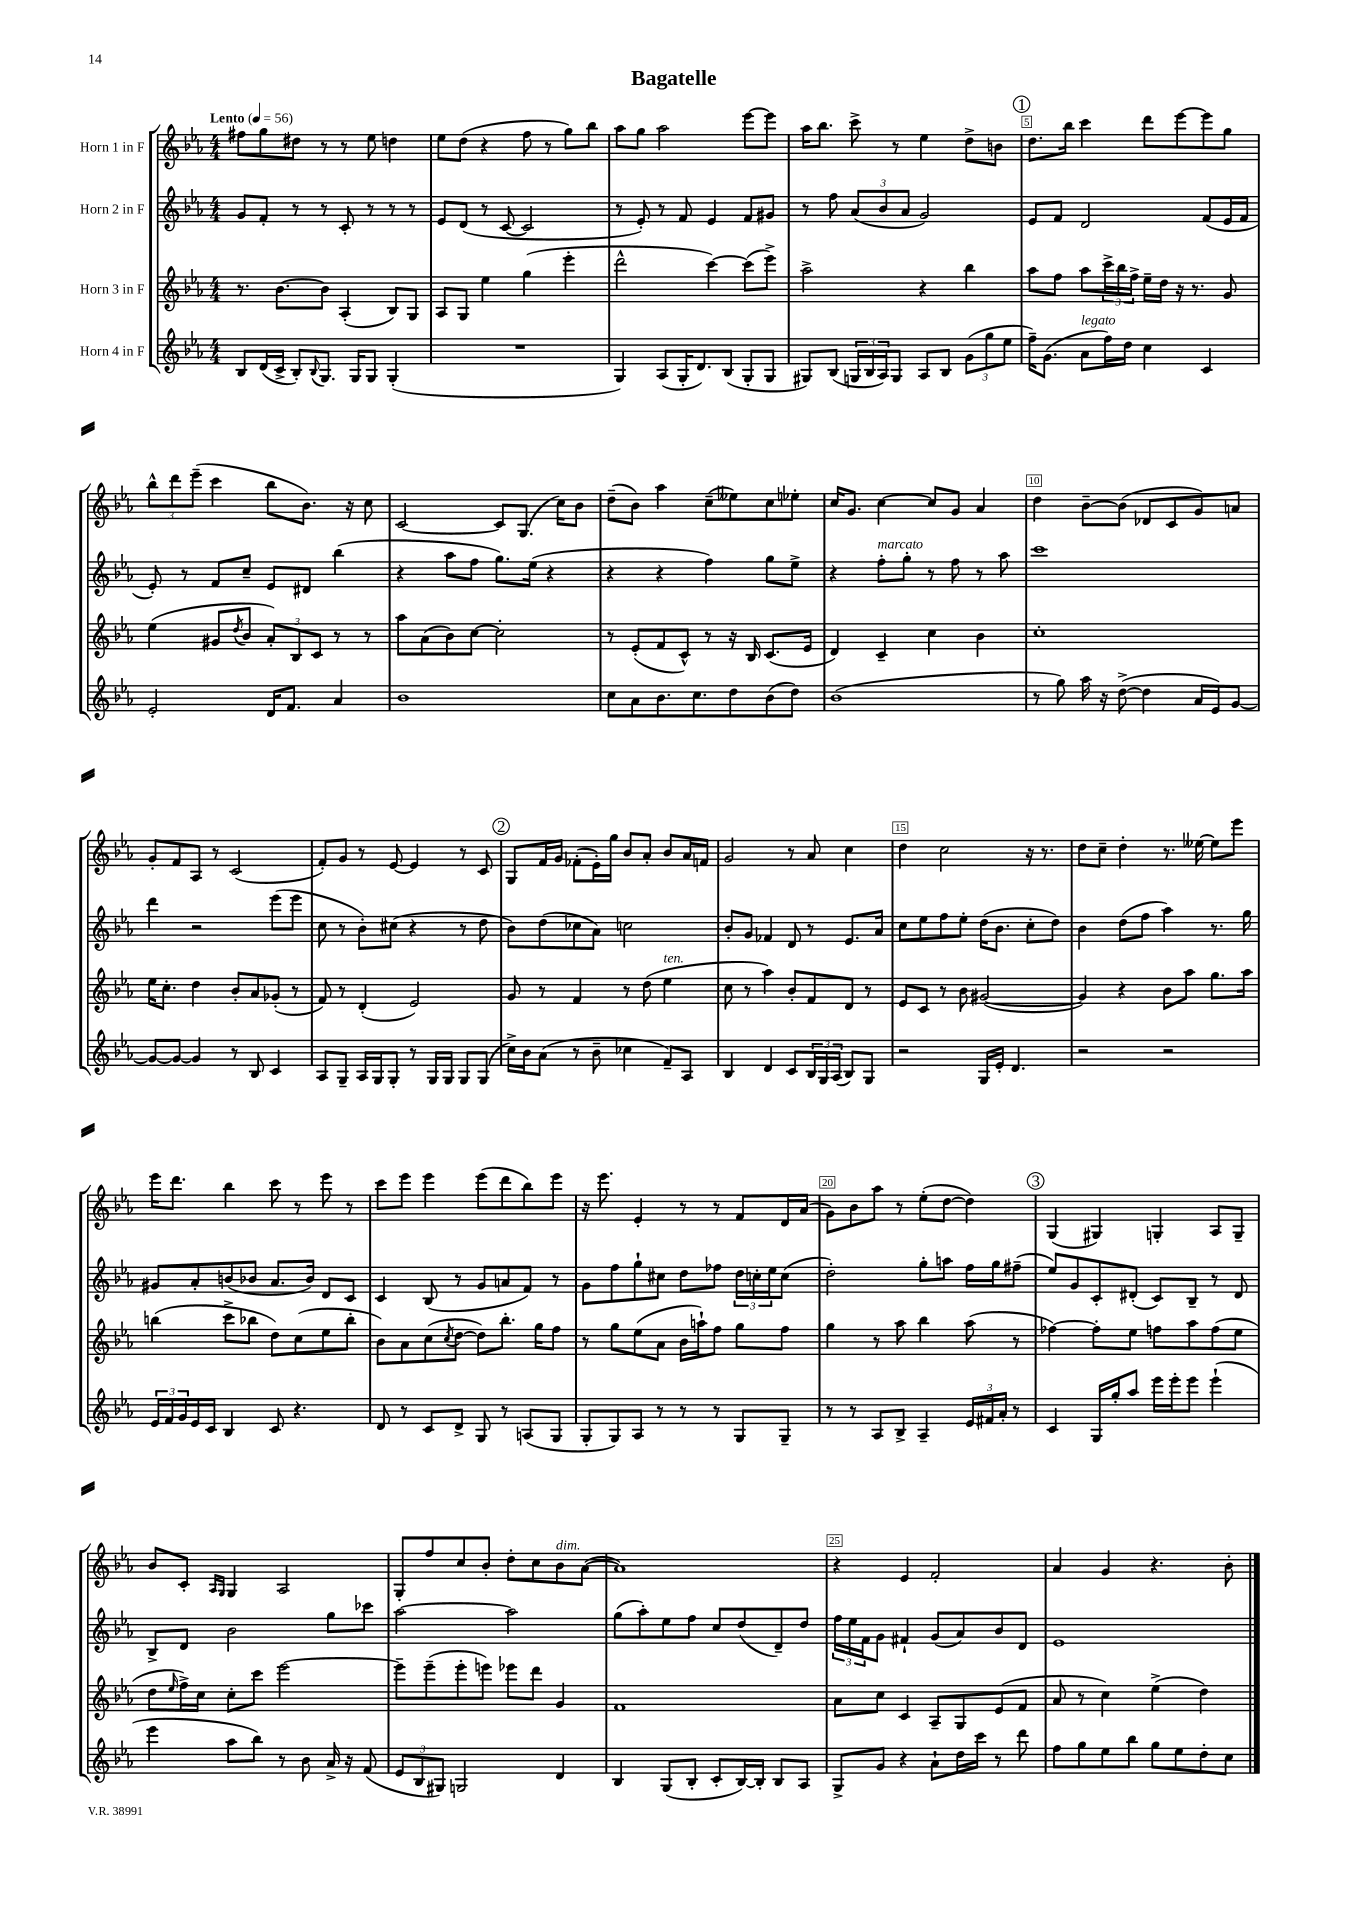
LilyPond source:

\header { title = "Bagatelle" }
<<
\new StaffGroup <<
\new Staff = "s0" \with { instrumentName = "Horn 1 in F" } {
    \clef treble \key ees \major \numericTimeSignature \time 4/4 \tempo "Lento" 4 = 56
    fis''8 g''8 dis''8 r8 r8 ees''8 d''4 |
    ees''8 d''8( r4 f''8 r8 g''8) bes''8 |
    aes''8 g''8 aes''2 ees'''8~ ees'''8 |
    aes''16 bes''8. c'''8-> r8 ees''4 d''8-> b'8 |
    \mark \markup { \circle "1" } d''8. bes''16 c'''4 d'''8 ees'''8~ ees'''8 g''8 |
    \tuplet 3/2 { bes''8-^ d'''8 ees'''8--( } c'''4 bes''8 bes'8.) r16 c''8 |
    c'2~ c'8 g8.( c''16) bes'8 |
    d''8--( bes'8) aes''4 c''8--( eeses''8) c''8 ees''8-. |
    c''16 g'8. c''4~ c''8 g'8 aes'4 |
    d''4 bes'8~-- bes'8( des'8 c'8 g'8) a'8 |
    g'8-. f'8 aes8 r8 c'2( |
    f'8-.) g'8 r8 ees'8~ ees'4 r8 c'8 |
    \mark \markup { \circle "2" } g8 f'16 g'16 fes'8-.( ees'16-.) g''16 bes'8 aes'8-. bes'8 aes'16 f'16 |
    g'2 r8 aes'8 c''4 |
    d''4 c''2 r16 r8. |
    d''8 c''8-- d''4-. r8. eeses''16~ eeses''8 ees'''8 |
    ees'''16 d'''8. bes''4 c'''8 r8 ees'''8 r8 |
    c'''8 ees'''8 ees'''4 ees'''8( d'''8 bes''8) ees'''8 |
    r16 ees'''8. ees'4-. r8 r8 f'8 d'16 aes'16( |
    g'8) bes'8 aes''8 r8 ees''8-.( d''8~ d''4) |
    \mark \markup { \circle "3" } g4( gis4) g4-. aes8 g8-- |
    bes'8 c'8-. \grace { aes16 g16 } g4 aes2 |
    g8-. f''8 c''8 bes'8-. d''8-. c''8 bes'8^\markup { \italic "dim." } aes'8~( |
    aes'1) |
    r4 ees'4 f'2-. |
    aes'4 g'4 r4. bes'8-. \bar "|." |
}
\new Staff = "s1" \with { instrumentName = "Horn 2 in F" } {
    \clef treble \key ees \major \numericTimeSignature \time 4/4
    g'8 f'8-. r8 r8 c'8-. r8 r8 r8 |
    ees'8 d'8( r8 c'8~ c'2 |
    r8 ees'8-.) r8 f'8 ees'4 f'8 gis'8 |
    r8 f''8 \tuplet 3/2 { aes'8( bes'8 aes'8 } g'2) |
    \mark \markup { \circle "1" } ees'8 f'8 d'2 f'8( ees'16 f'16 |
    ees'8-.) r8 f'8 c''8-- ees'8 dis'8 bes''4( |
    r4 aes''8 f''8 g''8.) ees''16( r4 |
    r4 r4 f''4) g''8 ees''8-> |
    r4 f''8-.^\markup { \italic "marcato" } g''8-. r8 f''8 r8 aes''8 |
    c'''1 |
    d'''4 r2 ees'''8( ees'''8 |
    c''8 r8 bes'8-.) cis''8( r4 r8 d''8 |
    \mark \markup { \circle "2" } bes'8) d''8( ces''8 aes'8) c''2 |
    bes'8-. g'8 fes'4 d'8 r8 ees'8. aes'16 |
    c''8 ees''8 f''8 ees''8-. d''16( bes'8. c''8-. d''8) |
    bes'4 d''8( f''8 aes''4) r8. g''16 |
    gis'8 aes'8-. b'8( bes'8 aes'8. bes'16) d'8 c'8 |
    c'4 bes8( r8 g'8 a'8 f'8) r8 |
    g'8 f''8 g''8-! cis''8 d''8 fes''8 \tuplet 3/2 { d''16 c''16-. ees''16 } c''8( |
    d''2-.) g''8-. a''8 f''16 g''16 fis''8--( |
    \mark \markup { \circle "3" } ees''8) g'8 c'8-. dis'8-.( c'8) bes8-- r8 dis'8 |
    bes8-> d'8 bes'2 g''8 ces'''8 |
    aes''2~ aes''2 |
    g''8( aes''8-.) ees''8 f''8 c''8 d''8( d'8--) d''8 |
    \tuplet 3/2 { f''16 ees''16 f'16 } g'8 fis'4-! g'8( aes'8) bes'8 d'8 |
    ees'1 \bar "|." |
}
\new Staff = "s2" \with { instrumentName = "Horn 3 in F" } {
    \clef treble \key ees \major \numericTimeSignature \time 4/4
    r8. bes'8.~ bes'8 aes4-.( bes8) g8 |
    aes8 g8 ees''4 g''4( ees'''4-. |
    d'''2-^ c'''4~) c'''8( ees'''8->) |
    aes''2-> r4 bes''4 |
    \mark \markup { \circle "1" } aes''8 f''8 aes''8 \tuplet 3/2 { c'''16-> bes''16 f''16-> } ees''16-- d''16 r16 r8. g'8 |
    ees''4( gis'8 \acciaccatura { d''8 } bes'8 \tuplet 3/2 { aes'8-.) bes8 c'8 } r8 r8 |
    aes''8 aes'8( bes'8) c''8~ c''2-. |
    r8 ees'8-.( f'8 c'8-^) r8 r16 bes16 c'8.( ees'16 |
    d'4) c'4-- c''4 bes'4 |
    c''1-. |
    ees''16 c''8.-. d''4 bes'8-. aes'8 ges'8-.( r8 |
    f'8) r8 d'4-.( ees'2) |
    \mark \markup { \circle "2" } g'8 r8 f'4 r8 d''8( ees''4^\markup { \italic "ten." } |
    c''8 r8 aes''4) bes'8-. f'8 d'8 r8 |
    ees'8 c'8 r8 bes'8 gis'2~( |
    gis'4) r4 bes'8 aes''8 g''8. aes''16 |
    b''4( c'''8-> bes''8 d''8) c''8( ees''8 bes''8-. |
    bes'8) aes'8 c''8( \acciaccatura { c''8 } d''8~ d''8) bes''8.-. g''16 f''8 |
    r8 g''8 ees''8( aes'8 bes'16 a''16-!) f''8 g''8 f''8 |
    g''4 r8 aes''8 bes''4 aes''8( r8 |
    \mark \markup { \circle "3" } fes''4~) fes''8-. ees''8 f''8 aes''8 f''8( ees''8 |
    d''8 \grace { ees''16 } f''16->) c''16 c''8-. c'''8 ees'''2~ |
    ees'''8-- ees'''8--( ees'''8-. e'''8) ees'''8 d'''8 g'4 |
    f'1 |
    aes'8 c''8 c'4 aes8-- g8 ees'8( f'8 |
    aes'8 r8 c''4) ees''4->( d''4) \bar "|." |
}
\new Staff = "s3" \with { instrumentName = "Horn 4 in F" } {
    \clef treble \key ees \major \numericTimeSignature \time 4/4
    bes8 d'16( c'16-> bes8-.) \appoggiatura { bes8 } g8. g16 g8 g4-.( |
    R1 |
    g4) aes8( g16-. d'8.) bes8( g8-. g8 |
    gis8) bes8( \tuplet 3/2 { g16 bes16 aes16) } g8 aes8 bes8 \tuplet 3/2 { g'8( g''8 ees''8 } |
    \mark \markup { \circle "1" } f''16--) g'8.( aes'8^\markup { \italic "legato" } f''16) d''16 c''4 c'4 |
    ees'2-. d'16 f'8. aes'4 |
    bes'1 |
    c''8 aes'8 bes'8. c''8. d''8 bes'8( d''8) |
    bes'1( |
    r8 g''8) aes''16 r16 d''8~->( d''4 aes'16 ees'16) g'8~ |
    g'8~ g'8~ g'4 r8 bes8 c'4 |
    aes8 g8-- aes16 g16 g8-. r8 g16 g16 g8 g8( |
    \mark \markup { \circle "2" } c''16->) bes'16 aes'8( r8 bes'8-- ces''4 f'8--) aes8 |
    bes4 d'4 c'8 \tuplet 3/2 { bes16 g16 aes16( } bes8) g8 |
    r2 g16 ees'16-. d'4. |
    r2 r2 |
    \tuplet 3/2 { ees'16 f'16 g'16 } ees'16 c'16 bes4 c'8 r4. |
    d'8 r8 c'8 d'8-> g8 r8 a8( g8 |
    g8-. g8) aes8 r8 r8 r8 g8 g8-- |
    r8 r8 aes8 bes8-> aes4-- \tuplet 3/2 { ees'16 fis'16 aes'16-. } r8 |
    \mark \markup { \circle "3" } c'4 g16 g''16-. aes''8 ees'''16 ees'''16-. ees'''8 ees'''4-!( |
    ees'''4 aes''8 bes''8) r8 bes'8 aes'16-> r16 f'8( |
    \tuplet 3/2 { ees'8 bes8 gis8) } g2 d'4 |
    bes4 g8( bes8-. c'8-. bes16~) bes16-. bes8 aes8 |
    g8-> g'8 r4 aes'8-! d''16 c'''16 r8 d'''8 |
    f''8 g''8 ees''8 bes''8 g''8 ees''8 d''8-. c''8 \bar "|." |
}
>>
>>
\layout { \context { \Score \override BarNumber.break-visibility = ##(#f #t #t) barNumberVisibility = #(every-nth-bar-number-visible 5) \override BarNumber.stencil = #(make-stencil-boxer 0.1 0.3 ly:text-interface::print) } }
